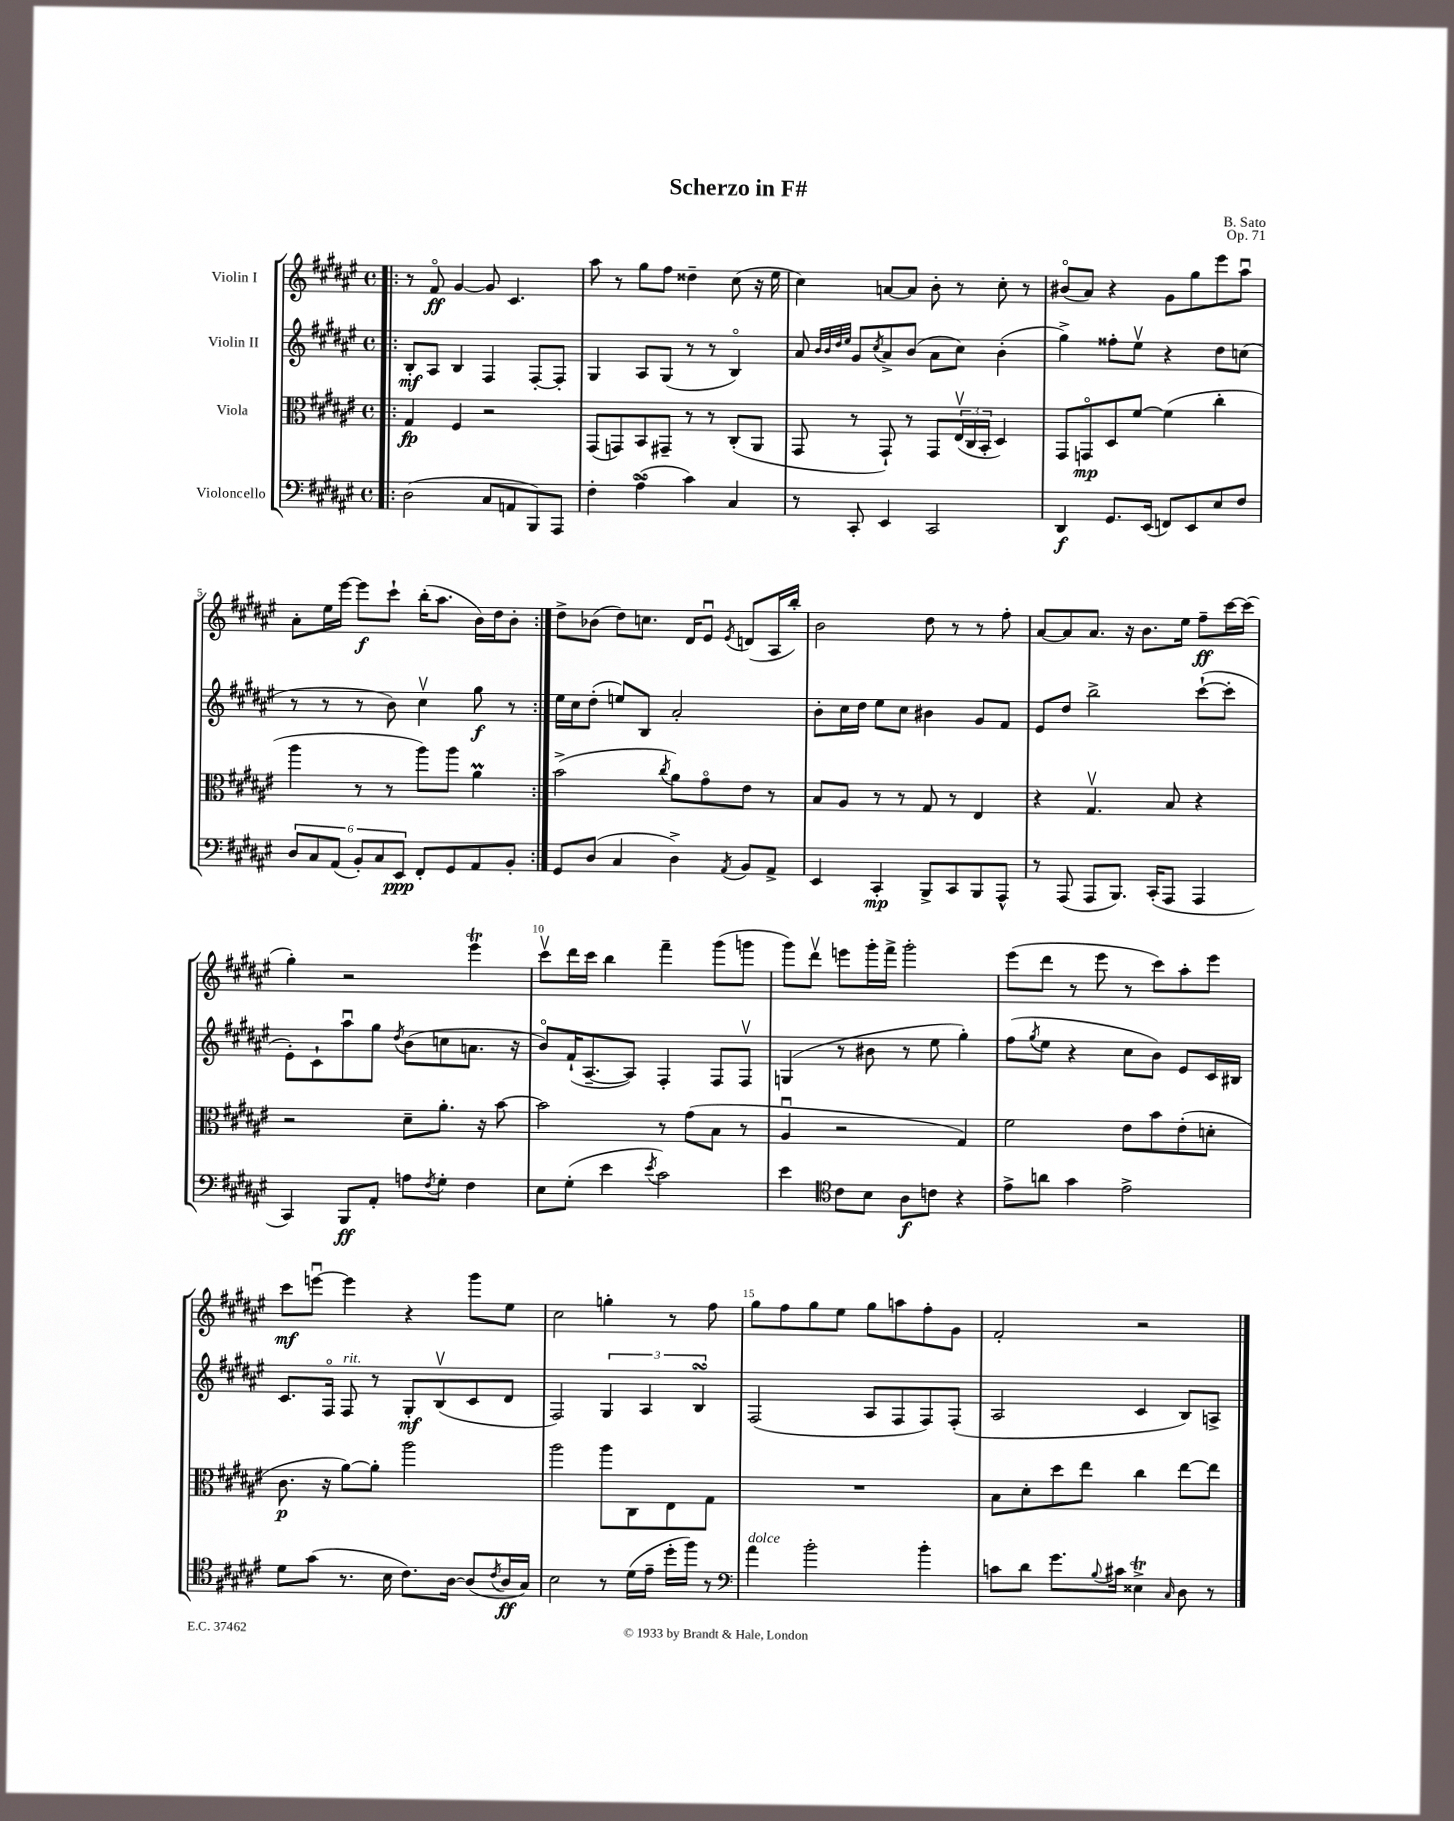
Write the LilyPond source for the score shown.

\header { title = "Scherzo in F#" composer = "B. Sato" opus = "Op. 71" }
<<
\new StaffGroup <<
\new Staff = "s0" \with { instrumentName = "Violin I" } {
    \clef treble \key fis \major \defaultTimeSignature \time 4/4
    \repeat volta 2 { \bar ".|:" r8 fis'8\flageolet\ff gis'4~ gis'8 cis'4. |
    ais''8 r8 gis''8 fis''8 disis''4-- cis''8( r16 eis''16 |
    cis''4) a'8~ a'8 b'8-. r8 cis''8-. r8 |
    bis'8\flageolet( ais'8) r4 gis'8 gis''8 eis'''8 ais''8\downbow |
    ais'8-. eis''16 eis'''16~ eis'''8\f cis'''8-! b''16-.( ais''8. b'16) dis''16 b'8-. | }
    dis''8-> bes'8( dis''8) c''8. dis'16 eis'8\downbow \acciaccatura { eis'8 } d'8( ais16 b''16-.) |
    b'2 dis''8 r8 r8 fis''8-. |
    ais'8~ ais'8 ais'8. r16 b'8. eis''16 fis''8--\ff cis'''16~ cis'''16( |
    gis''4-.) r2 eis'''4\trill |
    cis'''8\upbow dis'''16 cis'''16 b''4 fis'''4-- gis'''8( g'''8 |
    gis'''8) dis'''8\upbow e'''8 gis'''16-. fis'''16-> gis'''2-. |
    eis'''8( dis'''8 r8 eis'''8 r8 cis'''8) ais''8-. eis'''8 |
    cis'''8\mf e'''8~\downbow e'''4 r4 gis'''8 eis''8 |
    cis''2 g''4-. r8 fis''8 |
    gis''8 fis''8 gis''8 eis''8 gis''8 a''8 fis''8-. gis'8 |
    fis'2-. r2 \bar "|." |
}
\new Staff = "s1" \with { instrumentName = "Violin II" } {
    \clef treble \key fis \major \defaultTimeSignature \time 4/4
    \repeat volta 2 { \bar ".|:" b8-.\mf ais8 b4 fis4 fis8~-. fis8-. |
    gis4 ais8 gis8( r8 r8 b4\flageolet) |
    ais'8 \grace { b'32 b'32 dis''32 eis''32 } gis'8 \acciaccatura { cis''8 } ais'8-> b'8( ais'8 cis''8) b'4-.( |
    gis''4->) fisis''8-. eis''8\upbow r4 dis''8 c''8( |
    r8 r8 r8 b'8) cis''4\upbow gis''8\f r8 | }
    eis''16 cis''16 dis''8-.( e''8) b8 ais'2-. |
    b'8-. cis''16 dis''16 eis''8 cis''8 bis'4 gis'8 fis'8 |
    eis'8 dis''8 b''2-> cis'''8~-!( cis'''8-. |
    eis'8-.) cis'8-! ais''8\downbow gis''8 \acciaccatura { dis''8 } b'8( c''8 a'8. r16 |
    b'8\flageolet) fis'16-!( ais8.~-- ais8) fis4-. fis8 fis8\upbow |
    g4( r8 bis'8 r8 eis''8 gis''4-.) |
    fis''8( \acciaccatura { gis''8 } eis''8 r4 cis''8 b'8) eis'8 cis'16 bis16 |
    cis'8. fis16\flageolet fis8^\markup { \italic "rit." } r8 gis8-.\mf b8\upbow( cis'8 dis'8 |
    fis2) \tuplet 3/2 { gis4 ais4 b4\turn } |
    fis2( ais8 fis8 fis8) fis8-.( |
    ais2 cis'4 b8) a8-> \bar "|." |
}
\new Staff = "s2" \with { instrumentName = "Viola" } {
    \clef alto \key fis \major \defaultTimeSignature \time 4/4
    \repeat volta 2 { \bar ".|:" gis4\fp fis4 r2 |
    gis,8( g,8) b,8 gis,8-- r8 r8 cis8-.( ais,8 |
    gis,8 r8 gis,8-!) r8 gis,8 \tuplet 3/2 { eis16\upbow( cis16 b,16-. } dis4) |
    gis,8 g,8\flageolet\mp dis8 fis'8~ fis'4( cis''4-. |
    ais''4 r8 r8 ais''8) ais''8 ais'4\prall | }
    b'2->( \acciaccatura { cis''8 } ais'8) gis'8\flageolet eis'8 r8 |
    b8 ais8 r8 r8 gis8 r8 eis4 |
    r4 gis4.\upbow b8 r4 |
    r2 dis'8-- ais'8.-. r16 b'8~ |
    b'2 r8 gis'8( b8 r8 |
    ais4\downbow r2 gis4) |
    fis'2 eis'8 b'8 eis'8-.( d'8-. |
    cis'8.\p r16 ais'8~) ais'8-. ais''2 |
    ais''2 ais''8 cis8 eis8 gis8 |
    R1 |
    b8 dis'8-. dis''8 eis''8 cis''4 eis''8~ eis''8 \bar "|." |
}
\new Staff = "s3" \with { instrumentName = "Violoncello" } {
    \clef bass \key fis \major \defaultTimeSignature \time 4/4
    \repeat volta 2 { \bar ".|:" dis2( cis8 a,8 b,,8) ais,,8 |
    fis4-. ais4->\turn( cis'4) cis4 |
    r8 cis,8-. eis,4 cis,2 |
    dis,4\f gis,8. eis,16( f,8) eis,8 eis8 fis8 |
    \tuplet 6/4 { dis8 cis8 ais,8( b,8-.) cis8 eis,8\ppp } fis,8-. gis,8 ais,8 b,8-. | }
    gis,8 dis8( cis4 dis4->) \acciaccatura { ais,8 } b,8 ais,8-> |
    eis,4 cis,4-.\mp b,,8-> cis,8 b,,8 ais,,8-^ |
    r8 ais,,8( ais,,8 b,,8.) cis,16-.( ais,,8 ais,,4 |
    cis,4) b,,8\ff ais,8-. a8 \acciaccatura { fis8 } gis8-. fis4 |
    eis8 gis8-.( eis'4 \acciaccatura { eis'8 } cis'2) |
    eis'4 \clef tenor cis'8 b8 ais8\f c'8 r4 |
    eis'8-> a'8 gis'4 eis'2-> |
    dis'8 gis'8( r8. b16 cis'8.) ais16~ ais8( \acciaccatura { cis'8 } ais16\ff gis16) |
    b2 r8 dis'16( eis'16-- dis''16-. fis''16) r8 |
    \clef bass ais'4^\markup { \italic "dolce" } b'2-. b'4-. |
    c'8 dis'8 gis'8. \appoggiatura { b8 } cis'16 eisis4->\trill \grace { cis16 } dis8 r8 \bar "|." |
}
>>
>>
\layout { \context { \Score \override BarNumber.break-visibility = ##(#f #t #t) barNumberVisibility = #(every-nth-bar-number-visible 5) } }
